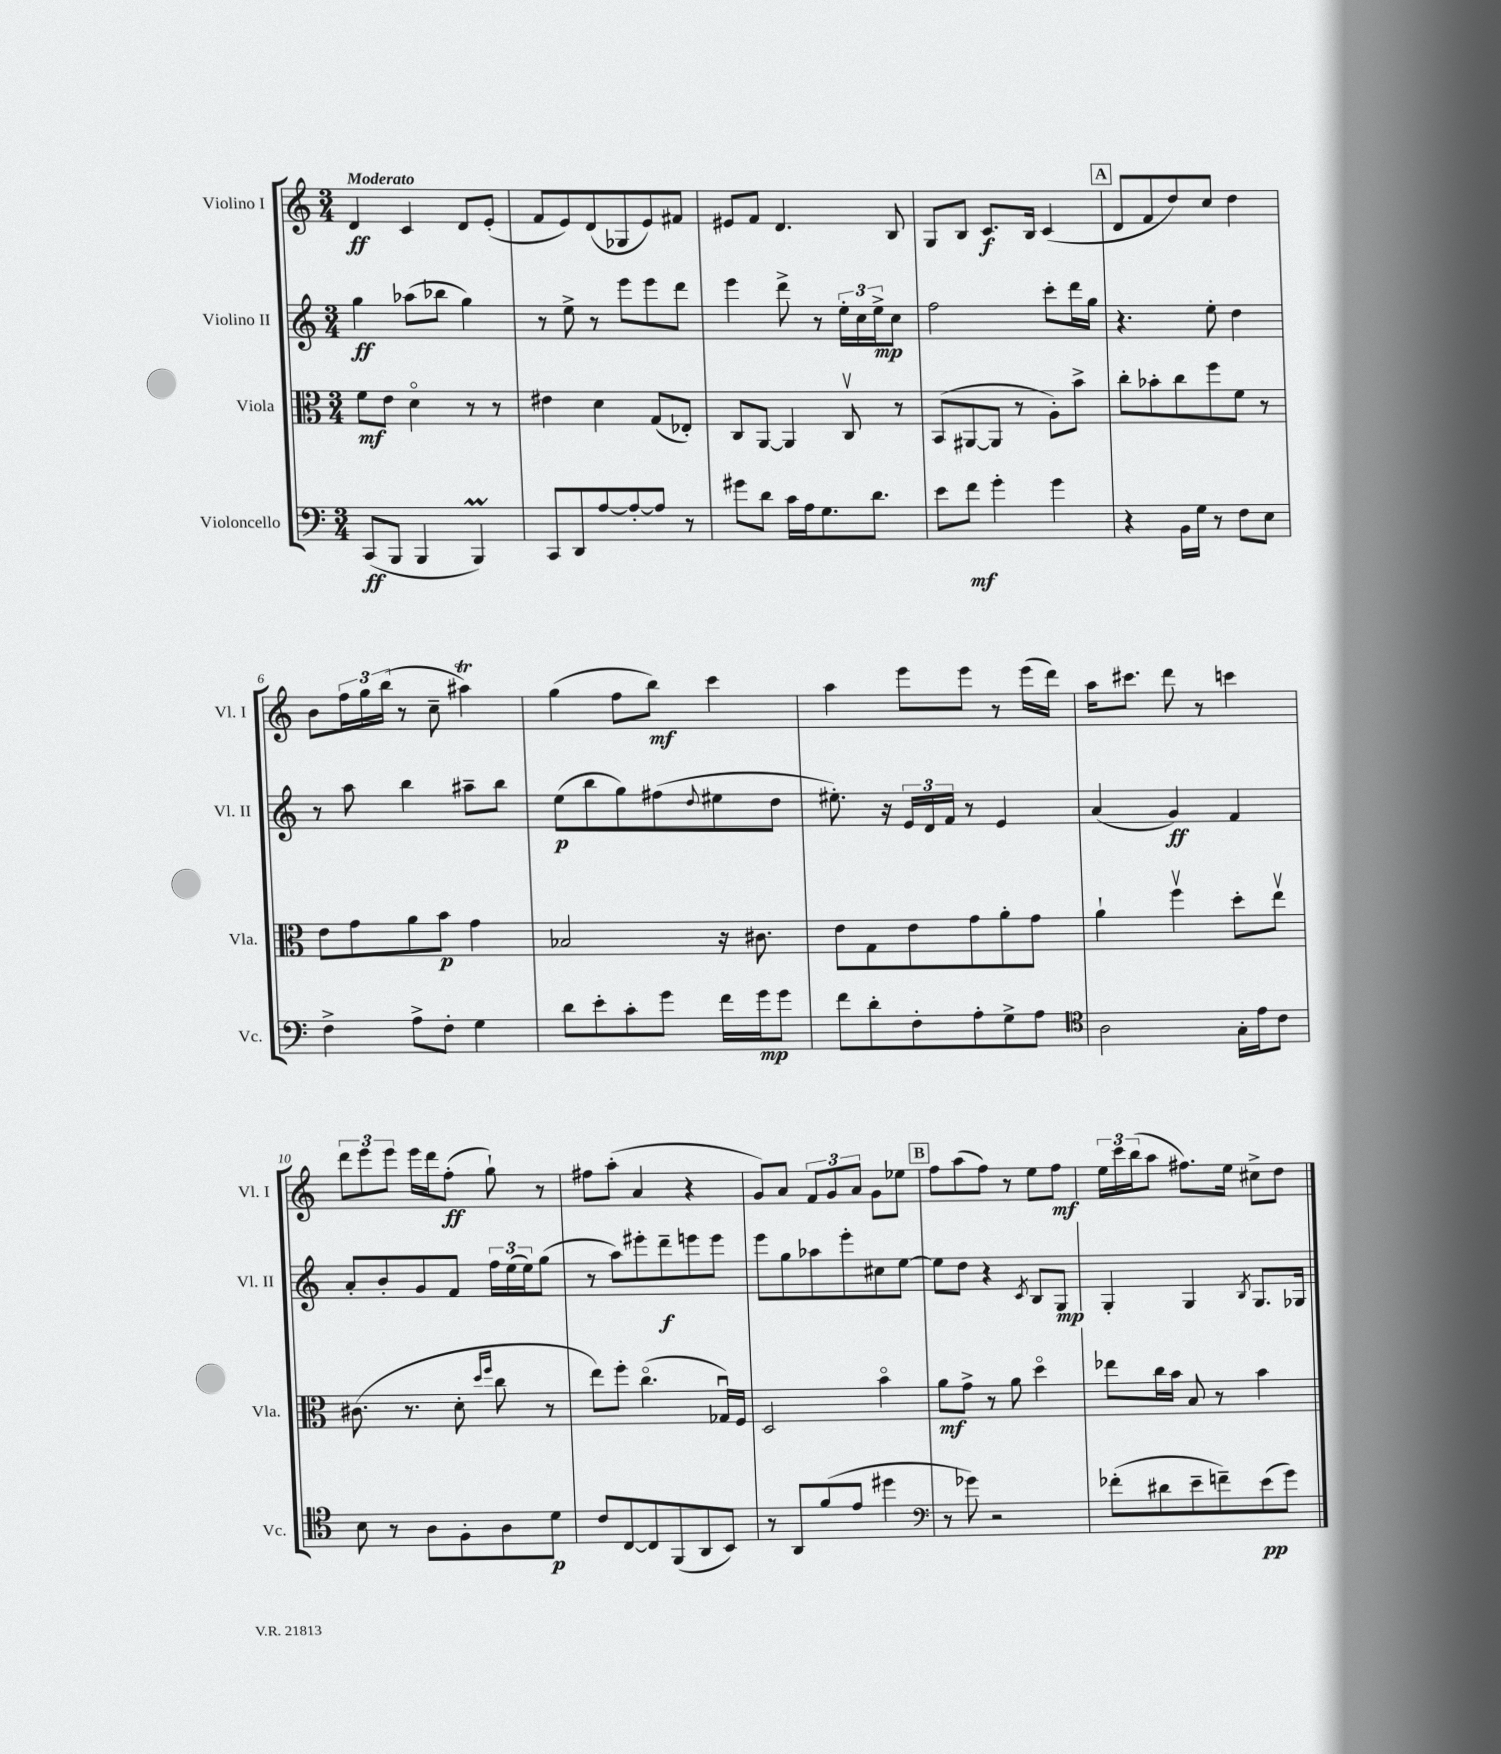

**kern	**kern	**kern	**kern
*staff4	*staff3	*staff2	*staff1
*clefF4	*clefC3	*clefG2	*clefG2
*k[]	*k[]	*k[]	*k[]
*M3/4	*M3/4	*M3/4	*M3/4
(8CC	8f	4gg	4d
8BBB	8e	.	.
4BBB	4do	(8aa-	4c
.	.	8bb-	.
4BBB)	8r	4gg)	8d
.	8r	.	(8e'
=	=	=	=
8CC	4e#	8r	8f
8DD	.	8ee^	8e)
[8A	4d	8r	(8d
8A'_	.	8eee	8G-
8A]	(8G	8eee	8e)
8r	8E-')	8ddd	8f#
=	=	=	=
8g#	8C	4eee	8e#
8d	[8AA	.	8f
16c	4AA]	8ddd^	4.d
16A	.	.	.
8.G	.	8r	.
.	8Cv	24ee'	.
.	.	24cc	.
8.d	.	.	.
.	.	24ee^	.
.	8r	8cc	8B
=	=	=	=
8e	(8BB	2ff	8G
8f	[8AA#	.	8B
4g'	8AA#]	.	8.c
.	8r	.	.
.	.	.	16B
4g	8A')	8ccc'	(4c
.	8b^	16ddd	.
.	.	16gg	.
=	=	=	=
4r	8cc'	4.r	8d
.	8b-'	.	8f
16BB	8cc	.	8dd)
16G	.	.	.
8r	8ff	8ee'	8cc
8F	8f	4dd	4dd
8E	8r	.	.
=	=	=	=
4F^	8e	8r	8b
.	8g	8aa	24ff
.	.	.	24gg
.	.	.	(24bb
8A^	8a	4bb	8r
8F'	8b	.	8cc~
4G	4g	8aa#~	4aa#)
.	.	8bb	.
=	=	=	=
8d	2B-	(8ee	(4gg
8e'	.	8bb	.
8c'	.	8gg)	8ff
8g	.	(8ff#	8bb)
.	.	8qqdd	.
16f	16r	8ee#	4ccc
16g	8.c#	.	.
8g	.	8dd	.
=	=	=	=
8f	8e	8.ee#')	4aa
8d'	8G	.	.
.	.	16r	.
8F'	8e	24e	8eee
.	.	24d	.
.	.	24f	.
8A'	8g	8r	8eee
8G^	8a'	4e	8r
8A	8g	.	(16eee
.	.	.	16ddd)
=	=	=	=
*clefC4	*	*	*
2A	4a`	(4a	16aa
.	.	.	8.ccc#
.	4ffv	4g)	8ddd
.	.	.	8r
16G'	8dd'	4f	4ccc
16e	.	.	.
8c	8eev	.	.
=	=	=	=
8B	(8.c#	8a'	12ddd
.	.	.	12eee
8r	.	8b'	.
.	.	.	12eee
.	8.r	.	.
8A	.	8g	16eee
.	.	.	16ddd
8F'	8d'	8f	(8ff'
.	16qqdd	.	.
.	16qqff	.	.
8A	8cc	24ff	8gg`)
.	.	(24ee	.
.	.	24ee)	.
8d	8r	(8gg	8r
=	=	=	=
8c	8ee)	8r	8ff#
[8C	8ff'	8aa)	(8aa'
8C]	(4.cco	8eee#'	4a
(8FF	.	8ddd~	.
8AA	.	8eee	4r
8BB)	16G-u)	8eee	.
.	16F	.	.
=	=	=	=
8r	2D	8eee	8g)
8AA	.	8gg	8a
(8f	.	8aa-	12f
.	.	.	12g
8e	.	8eee'	.
.	.	.	12a
4dd#	4bo	8cc#	8g
.	.	[8ee	8ee-
=	=	=	=
*clefF4	*	*	*
8r	8a	8ee]	8ff
8g-)	8g^	8dd	(8aa
2r	8r	4r	8ff)
.	8a	.	8r
.	.	8qc	.
.	4ddo	8B	8ee
.	.	8G	8ff
=	=	=	=
(8f-'	8ee-	4G'	24ee
.	.	.	24ccc
.	.	.	(24bb
8d#	16cc	.	8aa
.	16b	.	.
8e~	8B	4G	8.ff#)
8f~)	8r	.	.
.	.	.	16ee
.	.	8qB	.
(8e	4b	8.G	8cc#^
8g)	.	.	8dd
.	.	16G-	.
==	==	==	==
*-	*-	*-	*-
